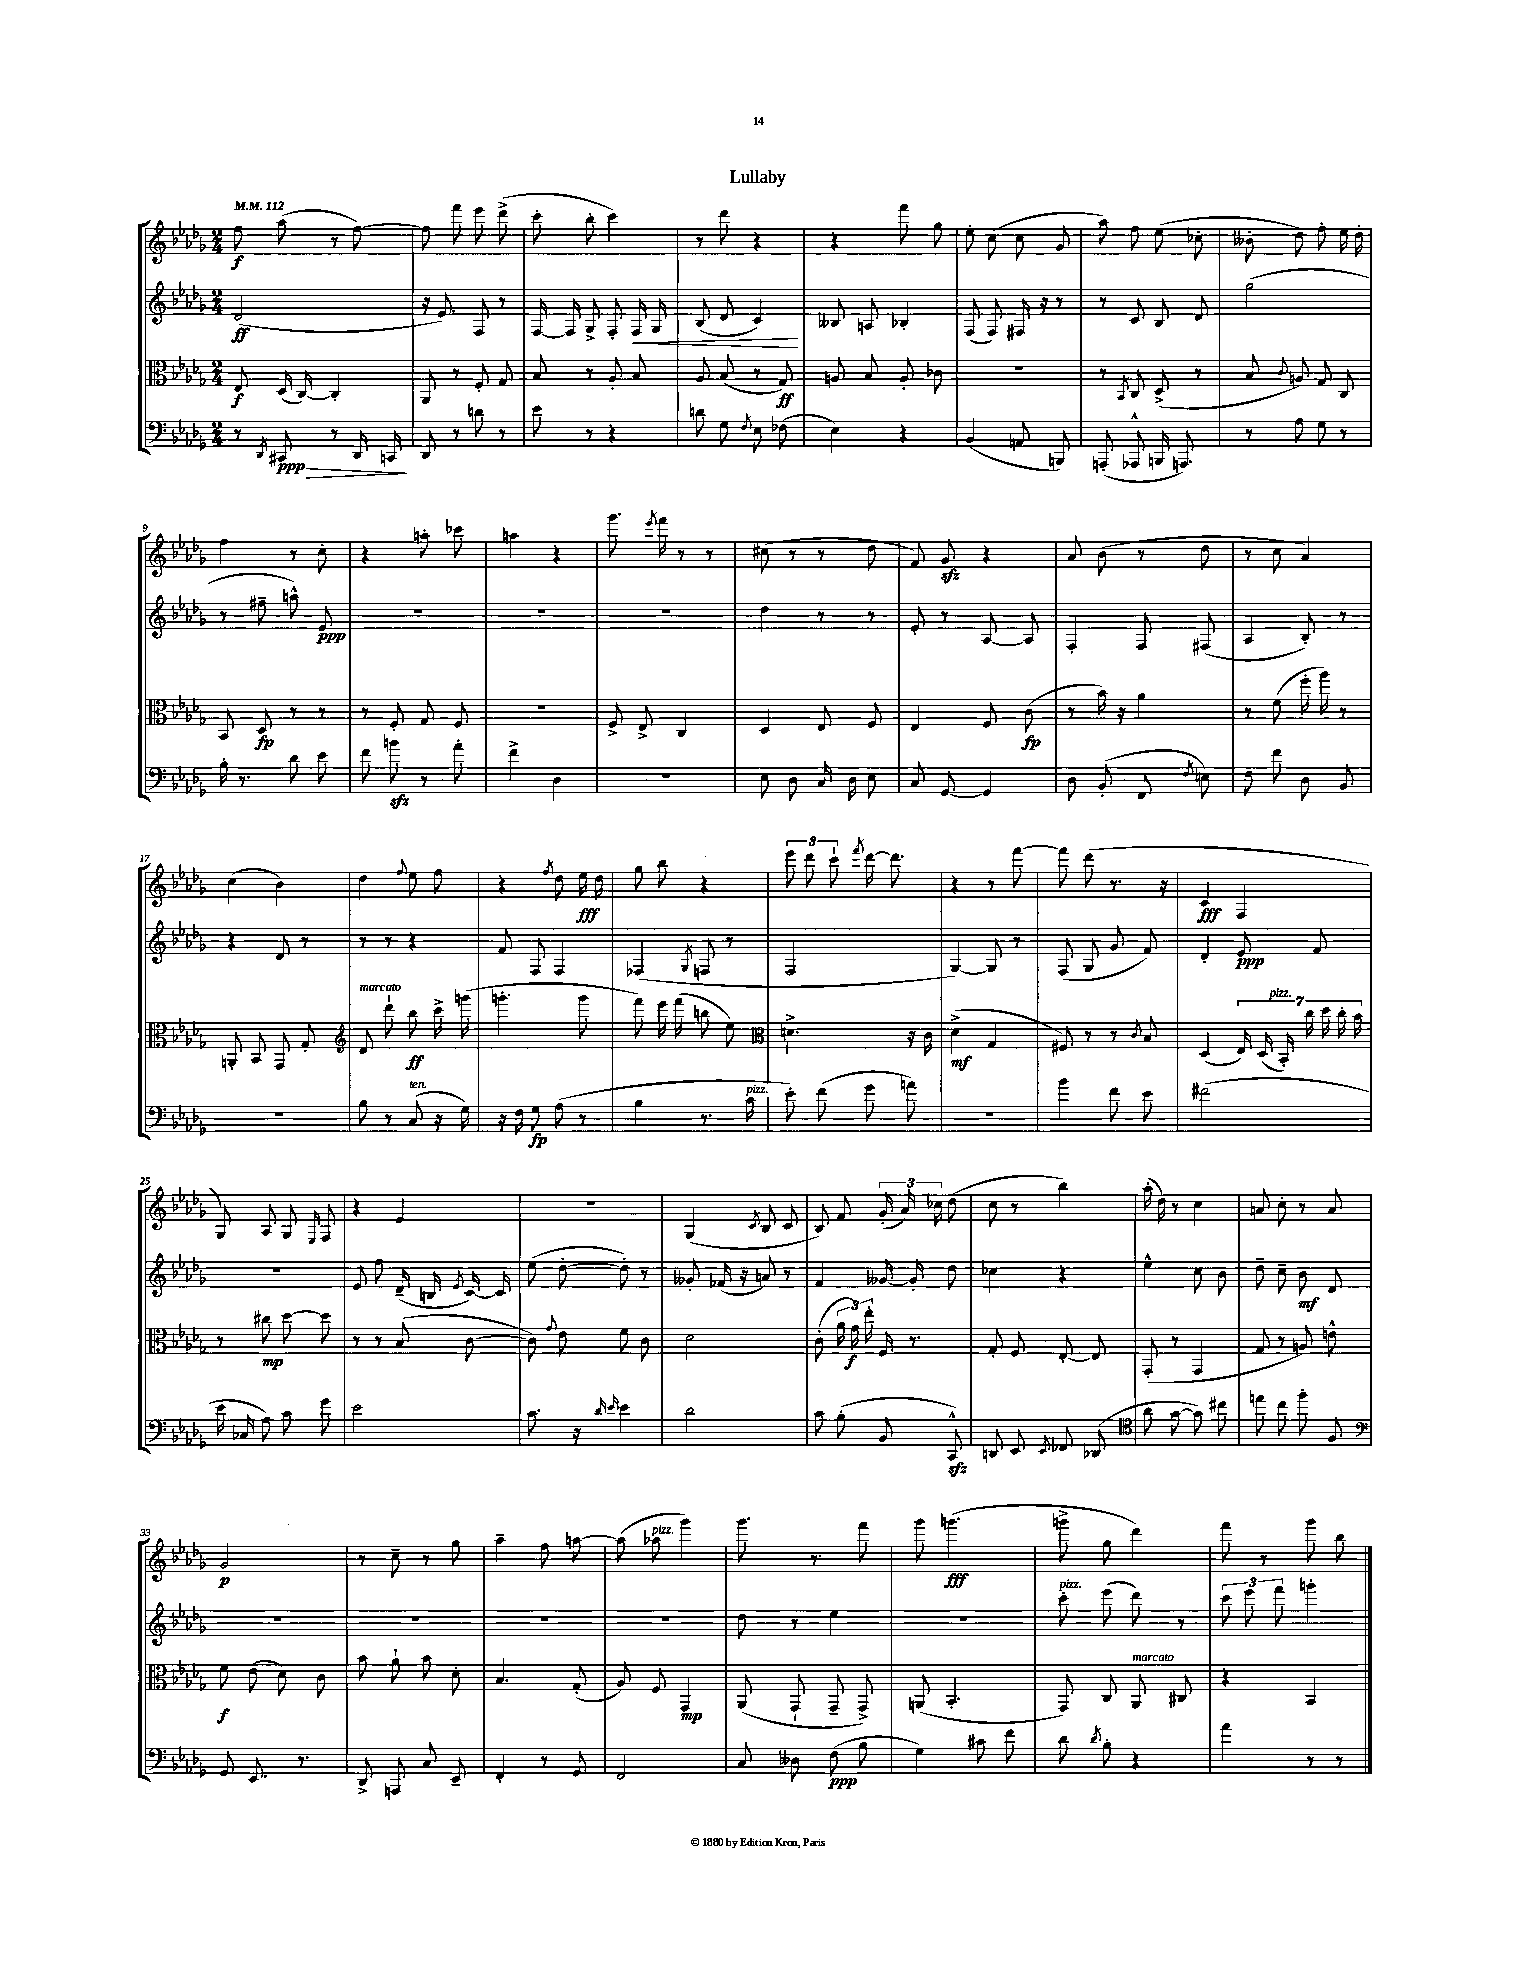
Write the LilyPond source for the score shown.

\header { title = "Lullaby" }
<<
\new StaffGroup <<
\new Staff = "s0" {
    \clef treble \key des \major \numericTimeSignature \time 2/4 \tempo 4 = 112
    \autoBeamOff f''8\f aes''8( r8 f''8~) |
    f''8 f'''8 ees'''8 des'''8->( |
    c'''8-. bes''8-. c'''4) |
    r8 des'''8 r4 |
    r4 f'''8 ges''8 |
    ees''8-. c''8( c''8 ges'8 |
    aes''8) f''8 ees''8( ces''8-. |
    beses'8-. des''8) f''8-. ees''16 des''16-. |
    f''4 r8 c''8-. |
    r4 a''8-. ces'''8 |
    a''4 r4 |
    ges'''8. \acciaccatura { ees'''8 } f'''16 r8 r8 |
    cis''8( r8 r8 des''8 |
    f'8) ges'8\sfz r4 |
    aes'8 bes'8( r8 des''8 |
    r8 c''8 aes'4) |
    c''4( bes'4) |
    des''4 \appoggiatura { f''8 } ees''8 f''8 |
    r4 \acciaccatura { f''8 } des''8 ees''16\fff des''16 |
    ges''8 bes''8 r4 |
    \tuplet 3/2 { ees'''8 des'''8 c'''8-! } \acciaccatura { f'''8 } des'''16~ des'''8. |
    r4 r8 f'''8~ |
    f'''8 des'''8( r8. r16 |
    c'4\fff f4 |
    ges8) aes8 ges8 \grace { ees16 } f8 |
    r4 ees'4 |
    R2 |
    ges4( \acciaccatura { c'8 } bes8 c'8 |
    bes8) f'8 \tuplet 3/2 { ges'16-.( aes'16) ces''16 } des''8( |
    c''8 r8 bes''4) |
    aes''16-.( des''16) r8 c''4 |
    a'8 c''8-. r8 a'8 |
    ges'2\p |
    r8 c''8-- r8 ges''8 |
    aes''4-- f''8 a''8~ |
    a''8( aes''8^\markup { \italic "pizz." } ges'''4) |
    ges'''8. r8. f'''8 |
    ges'''8 g'''4.\fff( |
    g'''8-> ges''8 des'''4) |
    f'''8 r8 ges'''8 bes''8 \bar "|." |
}
\new Staff = "s1" {
    \clef treble \key des \major \numericTimeSignature \time 2/4
    \autoBeamOff des'2\ff( |
    r16 ees'8.) f8 r8 |
    f16~ f16 ges8-> f8-. f16\< ges16 |
    bes8( des'8 c'4\!) |
    beses8 a8 bes4-. |
    f8( f8) fis16 r16 r8 |
    r8 c'8 bes8 des'8 |
    ges''2( |
    r8 fis''8-- a''8-^) ees'8\ppp |
    R2 |
    R2 |
    R2 |
    des''4 r8 r8 |
    ees'8-. r8 aes8~ aes8 |
    f4-. f8 fis8( |
    aes4 bes8-.) r8 |
    r4 des'8 r8 |
    r8 r8 r4 |
    f'8 f8 f4 |
    fes4( \acciaccatura { ges8 } f8 r8 |
    f2 |
    ges4~) ges8 r8 |
    f8( ges8 ges'8 f'8) |
    des'4-. ees'8\ppp f'8 |
    r2 |
    ees'8 f''8 des'16--( b16 \acciaccatura { ees'8 } c'16~) c'16 |
    ees''8( des''8~-. des''8-.) r8 |
    geses'8-. fes'16( r16 a'8) r8 |
    f'4 geses'16~ geses'16-. des''8 |
    ces''4 r4 |
    ees''4-^ c''8 bes'8 |
    des''8-- c''8-- bes'8\mf des'8 |
    R2 |
    R2 |
    R2 |
    R2 |
    des''8 r8 ees''4 |
    R2 |
    c'''8-.^\markup { \italic "pizz." } ees'''8( des'''8) r8 |
    \tuplet 3/2 { c'''8 ees'''8 f'''8 } g'''4-. \bar "|." |
}
\new Staff = "s2" {
    \clef alto \key des \major \numericTimeSignature \time 2/4
    \autoBeamOff ees8\f des16( c16~) c4-. |
    aes,8 r8 f8-. ges8 |
    bes8 r8 aes8-. bes8 |
    aes8 bes8( r8 ges8\ff) |
    a8 bes8 a8-. ces'8 |
    R2 |
    r8 \acciaccatura { bes,8 } c8 des8->( r8 |
    bes8 \appoggiatura { c'8 } a8) ges8 c8 |
    bes,8 des8\fp r8 r8 |
    r8 f8-. ges8 f8 |
    R2 |
    f8-> ees8-> c4 |
    des4 ees8 f8 |
    ees4 f8 c'8\fp( |
    r8 bes'16) r16 aes'4 |
    r8 f'8( f''16-. aes''16) r8 |
    a,8-. bes,8 ges,8 ges8-. |
    \clef treble des'8^\markup { \italic "marcato" } des'''8-! bes''8\ff c'''16-> g'''16( |
    g'''4.-. g'''8 |
    f'''8) ees'''16 f'''16( b''8 ees''8) |
    \clef alto d'4.-> r16 c'16 |
    des'4->\mf( ges4 |
    fis8) r8 r8 \acciaccatura { c'8 } bes8 |
    des4( \tuplet 7/4 { ees16) des16( bes,16-.^\markup { \italic "pizz." }) c''16 des''16 c''16-. bes'16 } |
    r8 cis''8\mp des''8~ des''8 |
    r8 r8 bes8( c'8~ |
    c'8) \appoggiatura { ges'8 } ees'8 f'8 c'8 |
    des'2 |
    c'8-.( \tuplet 3/2 { aes'16 ges'16\f) ees''16-. } f16 r8. |
    ges8-. f8 ees8~-. ees8 |
    ges,8-.( r8 ges,4 |
    ges8 r8 a8) e'8-^ |
    f'8\f ees'8( des'8) c'8 |
    bes'8 aes'8-! bes'8 des'8-. |
    bes4. ges8-.( |
    aes8) f8 ges,4\mp |
    aes,8( ges,8-! ges,8-- ges,8->) |
    a,8( bes,4.-. |
    ges,8) c8 aes,8^\markup { \italic "marcato" } cis8 |
    r4 bes,4 \bar "|." |
}
\new Staff = "s3" {
    \clef bass \key des \major \numericTimeSignature \time 2/4
    \autoBeamOff r8 \acciaccatura { des,8 } cis,8\ppp\> r8 des,16 c,16\! |
    des,8 r8 d'8 r8 |
    ees'8 r8 r4 |
    d'8 ges8 \acciaccatura { f8 } ees8 fes8( |
    ees4) r4 |
    bes,4( a,8 b,,8) |
    a,,8-.( aes,,8-^ b,,16 a,,8.) |
    r8 aes8 ges8 r8 |
    bes16-. r8. des'8 ees'8 |
    f'8 b'8\sfz r8 aes'8-. |
    f'4-> des4 |
    R2 |
    ees8 des8 c16 des16 ees8 |
    c8 ges,8~ ges,4 |
    des8 bes,8-.( f,8 \acciaccatura { f8 } e8) |
    f8 f'8 des8 bes,8 |
    R2 |
    bes8 r8 c8^\markup { \italic "ten." }( r16 ges16) |
    r16 f16 ges8\fp aes8( r8 |
    bes4 r8. c'16^\markup { \italic "pizz." } |
    ees'8-.) f'8( ges'8 a'8) |
    R2 |
    bes'4 f'8 ees'8 |
    fis'2( |
    ees'16 ces16 aes8) c'8 ges'8 |
    ees'2 |
    c'8. r16 \grace { des'16 ees'16 } ees'4 |
    des'2 |
    c'8 bes8-.( bes,8 c,8-^\sfz) |
    d,8 ees,8 \acciaccatura { ees,8 } fes,8 des,8( |
    \clef tenor aes'8 ges'8~ ges'8) cis''8 |
    e''8 c''8 f''8-. f8 |
    \clef bass ges,8 ees,8. r8. |
    des,8-> a,,8 c8 ees,8-- |
    f,4-. r8 ges,8 |
    f,2 |
    c8 deses8 f8\ppp( bes8 |
    ges4) cis'8 f'8 |
    des'8 \acciaccatura { des'8 } bes8-. r4 |
    aes'4 r8 r8 \bar "|." |
}
>>
>>
